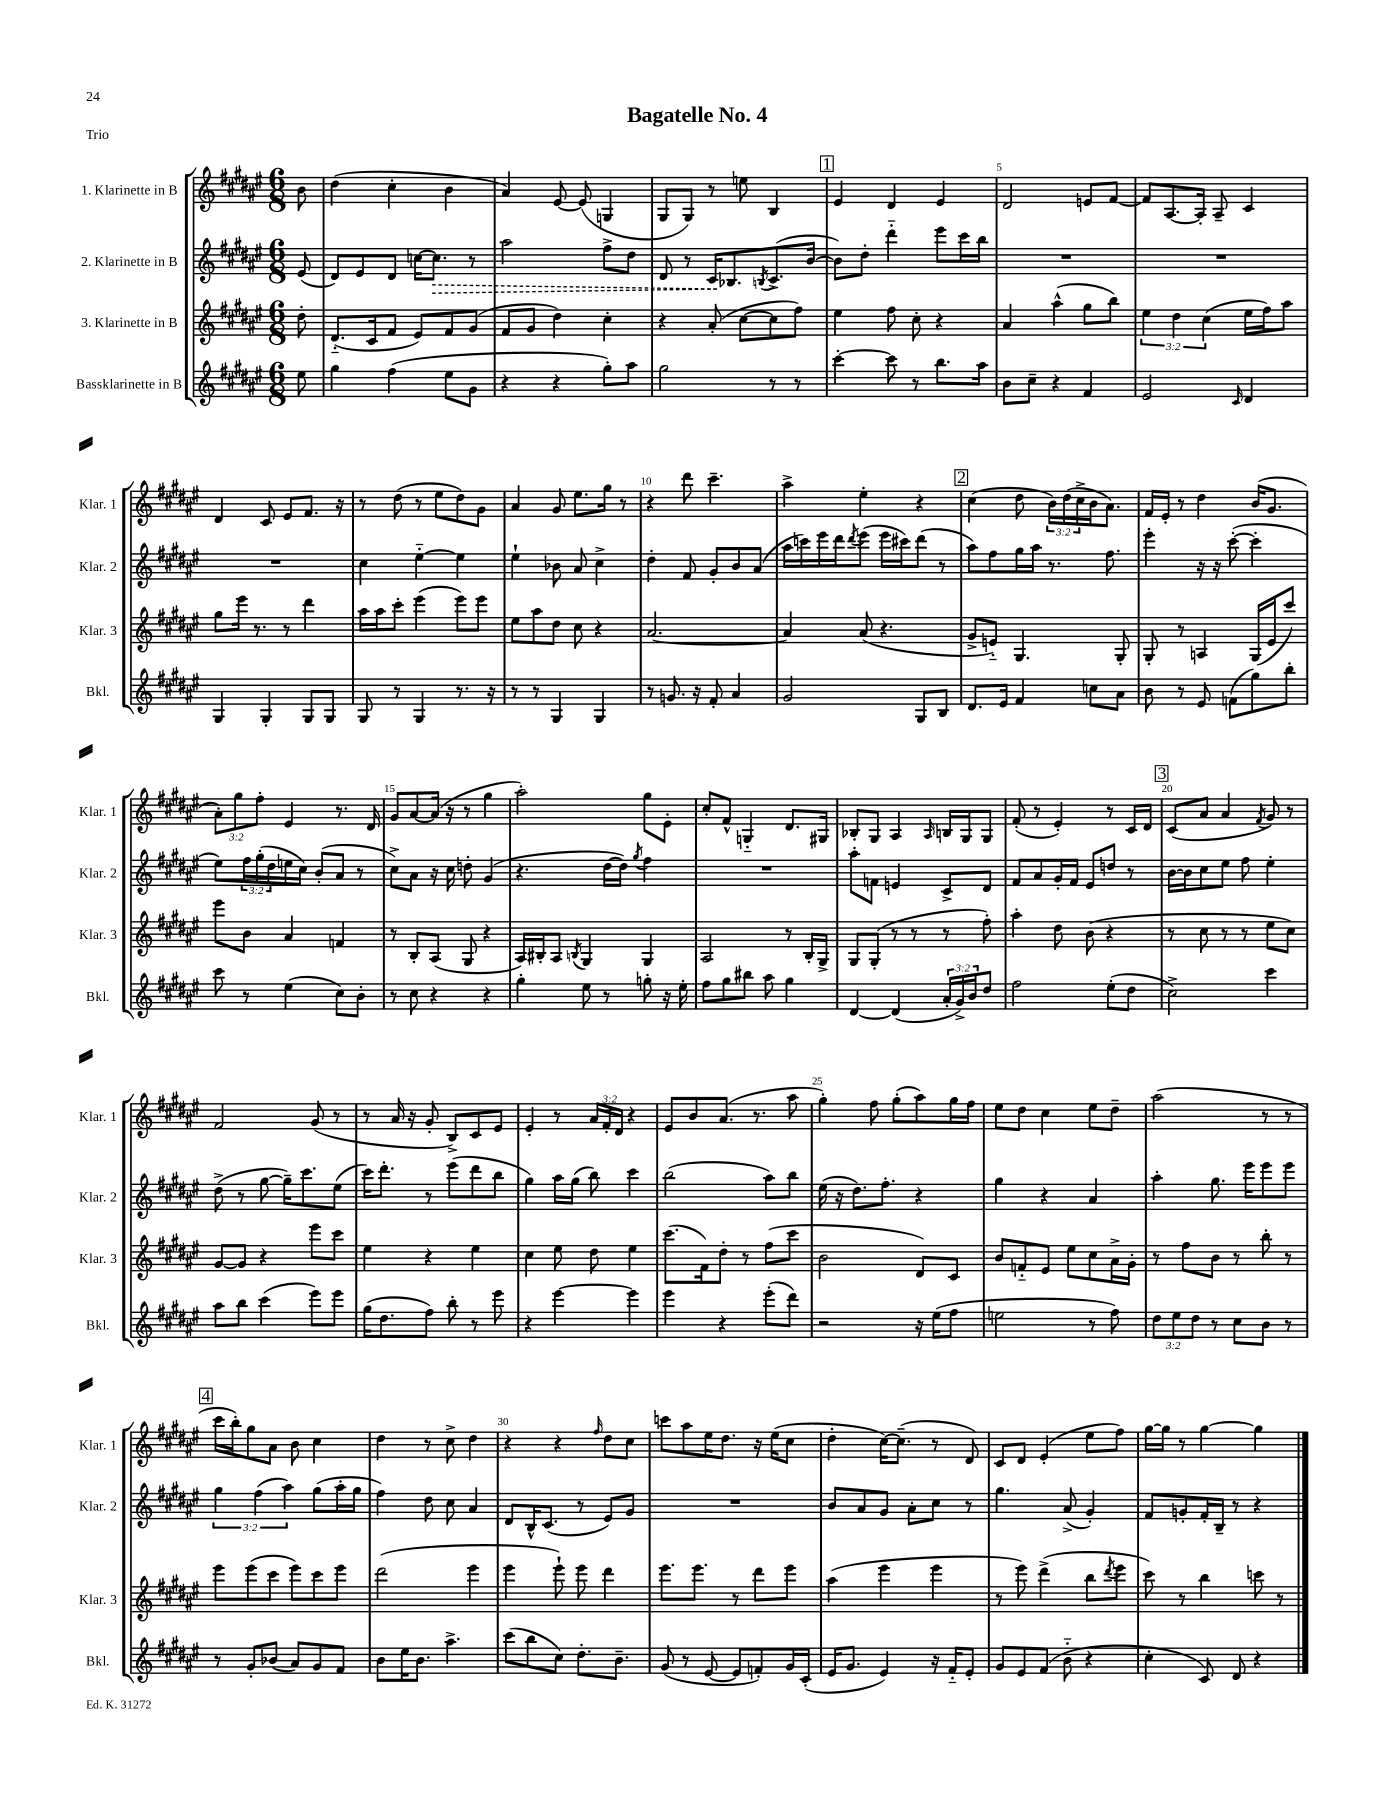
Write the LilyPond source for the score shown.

\header { title = "Bagatelle No. 4" piece = "Trio" }
<<
\new StaffGroup <<
\new Staff = "s0" \with { instrumentName = "1. Klarinette in B" shortInstrumentName = "Klar. 1" } {
    \clef treble \key fis \major \numericTimeSignature \time 6/8 \override Staff.TupletNumber.text = #tuplet-number::calc-fraction-text \partial 8
    b'8 |
    dis''4( cis''4-. b'4 |
    ais'4) eis'8~ eis'8( g4 |
    gis8 gis8) r8 e''8 b4 |
    \mark \markup { \box "1" } eis'4 dis'4 eis'4 |
    dis'2 e'8 fis'8~ |
    fis'8 ais8.~ ais16-. ais8-- cis'4 |
    dis'4 cis'8 eis'8 fis'8. r16 |
    r8 dis''8( r8 eis''8 dis''8) gis'8 |
    ais'4 gis'8 eis''8. gis''16 r8 |
    r4 dis'''8 cis'''4.-- |
    ais''4-> eis''4-. r4 |
    \mark \markup { \box "2" } cis''4( dis''8 \tuplet 3/2 { b'16) dis''16( cis''16-> } b'16 ais'8.) |
    fis'16 eis'16-. r8 dis''4 b'16( gis'8. |
    \tuplet 3/2 { ais'8-.) gis''8 fis''8-. } eis'4 r8. dis'16 |
    gis'8 ais'8~ ais'16( r16 r8 gis''4 |
    ais''2-.) gis''8 eis'8-. |
    cis''8-. fis'8-^ g4-_ dis'8. gis16 |
    bes8-. gis8 ais4 \grace { ais16 } b16 gis16 gis8 |
    fis'8-.( r8 eis'4-.) r8 cis'16 dis'16 |
    \mark \markup { \box "3" } cis'8( ais'8 ais'4 \acciaccatura { fis'8 } gis'8) r8 |
    fis'2 gis'8( r8 |
    r8 ais'16 r16 gis'8-. b8->) cis'8 eis'8 |
    eis'4-. r8 \tuplet 3/2 { ais'16 fis'16-. dis'16 } r4 |
    eis'8 b'8 ais'8.( r8. ais''8 |
    gis''4-.) fis''8 gis''8-.( ais''8) gis''16 fis''16 |
    eis''8 dis''8 cis''4 eis''8 dis''8-- |
    ais''2( r8 r8 |
    \mark \markup { \box "4" } cis'''16 b''16-.) gis''8 ais'8 b'8 cis''4 |
    dis''4 r8 cis''8-> dis''4 |
    r4 r4 \grace { fis''16 } dis''8 cis''8 |
    c'''8 ais''8 eis''16 dis''8. r16 eis''16( cis''8 |
    dis''4-. cis''16~) cis''8.--( r8 dis'8) |
    cis'8 dis'8 eis'4-.( eis''8 fis''8) |
    gis''16~ gis''16 r8 gis''4~ gis''4 \bar "|." |
}
\new Staff = "s1" \with { instrumentName = "2. Klarinette in B" shortInstrumentName = "Klar. 2" } {
    \clef treble \key fis \major \numericTimeSignature \time 6/8 \override Staff.TupletNumber.text = #tuplet-number::calc-fraction-text \partial 8
    eis'8( |
    dis'8) eis'8 dis'8 c''16~ \once \override Hairpin.style = #'dashed-line c''8.\> r8 |
    ais''2 fis''8-> dis''8 |
    dis'8 r8 cis'16\! bes8. \acciaccatura { b8 } cis'8.->( b'16~ |
    \mark \markup { \box "1" } b'8) dis''8-. dis'''4-_ eis'''8 cis'''16 b''16 |
    R2. |
    R2. |
    R2. |
    cis''4 eis''4~-_ eis''4 |
    eis''4-! bes'8 ais'8 cis''4-> |
    dis''4-. fis'8 gis'8-. b'8 ais'8( |
    ais''16 c'''16) eis'''16 dis'''16 \acciaccatura { dis'''8 } eis'''8( eis'''16 cis'''16) dis'''8( r8 |
    \mark \markup { \box "2" } ais''8) fis''8 gis''16 ais''16 r8. fis''8. |
    eis'''4-. r16 r16 cis'''8~-.( cis'''4-. |
    eis''8) \tuplet 3/2 { fis''16 gis''16-.( dis''16 } e''16 cis''16) b'8-.( ais'8 r8 |
    cis''8->) ais'8 r16 cis''16 d''8-. gis'4( |
    r4. dis''16~ dis''16) \acciaccatura { gis''8 } fis''4 |
    R2. |
    ais''8-. f'8 e'4 cis'8-> dis'8 |
    fis'8 ais'8 gis'16-. fis'16 eis'8 d''8 r8 |
    \mark \markup { \box "3" } b'16~ b'16 cis''8 eis''8 fis''8 eis''4-. |
    dis''8->( r8 gis''8~ gis''16--) cis'''8. eis''8( |
    cis'''16) dis'''8.-. r8 eis'''8( dis'''8 b''8 |
    gis''4) ais''16 gis''16( b''8) cis'''4 |
    b''2( ais''8) b''8 |
    eis''16( r16 dis''8.) fis''8.-. r4 |
    gis''4 r4 ais'4 |
    ais''4-. gis''8. eis'''16 eis'''8 eis'''8 |
    \mark \markup { \box "4" } \tuplet 3/2 { gis''4 fis''4( ais''4) } gis''8( ais''16-. gis''16 |
    fis''4) dis''8 cis''8 ais'4 |
    dis'8 b16-^ cis'8.( r8 eis'8) gis'8 |
    R2. |
    b'8 ais'8 gis'8 ais'8-. cis''8 r8 |
    gis''4. ais'8->( gis'4-.) |
    fis'8 g'8-. fis'16-. b16-- r8 r4 \bar "|." |
}
\new Staff = "s2" \with { instrumentName = "3. Klarinette in B" shortInstrumentName = "Klar. 3" } {
    \clef treble \key fis \major \numericTimeSignature \time 6/8 \override Staff.TupletNumber.text = #tuplet-number::calc-fraction-text \partial 8
    dis''8-. |
    dis'8.-_( cis'16 fis'8 eis'8) fis'8 gis'8( |
    fis'8 gis'8 dis''4) cis''4-. |
    r4 ais'8-.( cis''8~ cis''8 fis''8) |
    \mark \markup { \box "1" } eis''4 fis''8 cis''8-. r4 |
    ais'4 ais''4-^( gis''8 b''8) |
    \tuplet 3/2 { eis''4 dis''4 cis''4( } eis''16 fis''16) ais''8 |
    gis''8 eis'''16 r8. r8 dis'''4 |
    ais''16 ais''16 cis'''8-. eis'''4( eis'''8) eis'''8 |
    eis''8 ais''8 dis''8 cis''8 r4 |
    ais'2.~ |
    ais'4 ais'8( r4. |
    \mark \markup { \box "2" } gis'8-> e'8-_) gis4. gis8-. |
    gis8-. r8 a4 gis16( eis'16 cis'''8) |
    eis'''8 b'8 ais'4 f'4 |
    r8 b8-. ais8( gis8 r4 |
    ais16) bis16-. ais8 \acciaccatura { b8 } gis4 gis4 |
    ais2 r8 b16-. gis16-> |
    gis8 gis8-.( r8 r8 r8 fis''8-.) |
    ais''4-. dis''8 b'8( r4 |
    \mark \markup { \box "3" } r8 cis''8 r8 r8 eis''8 cis''8) |
    gis'8~ gis'8 r4 eis'''8 cis'''8 |
    eis''4 r4 eis''4 |
    cis''4 eis''8 dis''8 eis''4 |
    cis'''8.( fis'16) dis''8-. r8 fis''8( cis'''8 |
    b'2 dis'8) cis'8 |
    b'8 f'8-_ eis'8 eis''8 cis''8 ais'16-> gis'16-. |
    r8 fis''8 b'8 r8 b''8-. r8 |
    \mark \markup { \box "4" } eis'''8 eis'''8( cis'''8 eis'''8) cis'''8 eis'''8 |
    dis'''2( eis'''4 |
    eis'''4 eis'''8-!) eis'''8 dis'''4 |
    eis'''8. eis'''8. r8 dis'''8 eis'''8 |
    ais''4( eis'''4 eis'''4 |
    r8 eis'''8) dis'''4->( b''8 \acciaccatura { dis'''8 } eis'''8 |
    cis'''8) r8 b''4 c'''8 r8 \bar "|." |
}
\new Staff = "s3" \with { instrumentName = "Bassklarinette in B" shortInstrumentName = "Bkl." } {
    \clef treble \key fis \major \numericTimeSignature \time 6/8 \override Staff.TupletNumber.text = #tuplet-number::calc-fraction-text \partial 8
    eis''8 |
    gis''4 fis''4( eis''8 gis'8 |
    r4 r4 gis''8-.) ais''8 |
    gis''2 r8 r8 |
    \mark \markup { \box "1" } cis'''4~-. cis'''8 r8 b''8. ais''16 |
    b'8 cis''8-- r4 fis'4 |
    eis'2 \grace { cis'16 } dis'4 |
    gis4 gis4-. gis8 gis8 |
    gis8 r8 gis4 r8. r16 |
    r8 r8 gis4 gis4 |
    r8 g'8. r16 fis'8-. ais'4 |
    gis'2 gis8 b8 |
    \mark \markup { \box "2" } dis'8. eis'16 fis'4 c''8 ais'8 |
    b'8 r8 eis'8 f'8( gis''8) b''8-. |
    cis'''8 r8 eis''4( cis''8) b'8-. |
    r8 cis''8 r4 r4 |
    gis''4-. eis''8 r8 g''8-. r16 eis''16-. |
    fis''8 gis''8 bis''8 ais''8 gis''4 |
    dis'4~ dis'4( \tuplet 3/2 { ais'16-. gis'16->) b'16 } dis''8 |
    fis''2 eis''8-.( dis''8 |
    \mark \markup { \box "3" } cis''2->) cis'''4 |
    ais''8 b''8 cis'''4( eis'''8) eis'''8 |
    gis''16( dis''8. fis''8) b''8-. r8 eis'''8 |
    r4 eis'''4~ eis'''4 |
    eis'''4 r4 eis'''8-.( dis'''8) |
    r2 r16 eis''16( fis''8 |
    e''2 r8 fis''8) |
    \tuplet 3/2 { dis''8 eis''8 dis''8 } r8 cis''8 b'8 r8 |
    \mark \markup { \box "4" } r8 gis'8-. bes'8( ais'8) gis'8 fis'8 |
    b'8 eis''16 b'8. ais''4.-> |
    cis'''8( b''8 cis''8) dis''8.-. b'8.-- |
    gis'8( r8 eis'8~ eis'8 f'8-.) gis'16 cis'16-.( |
    eis'16 gis'8. eis'4) r16 fis'16-_ eis'8-. |
    gis'8 eis'8 fis'8( b'8-_ r4 |
    cis''4-. cis'8) dis'8 r4 \bar "|." |
}
>>
>>
\layout { \context { \Score \override BarNumber.break-visibility = ##(#f #t #t) barNumberVisibility = #(every-nth-bar-number-visible 5) } }
